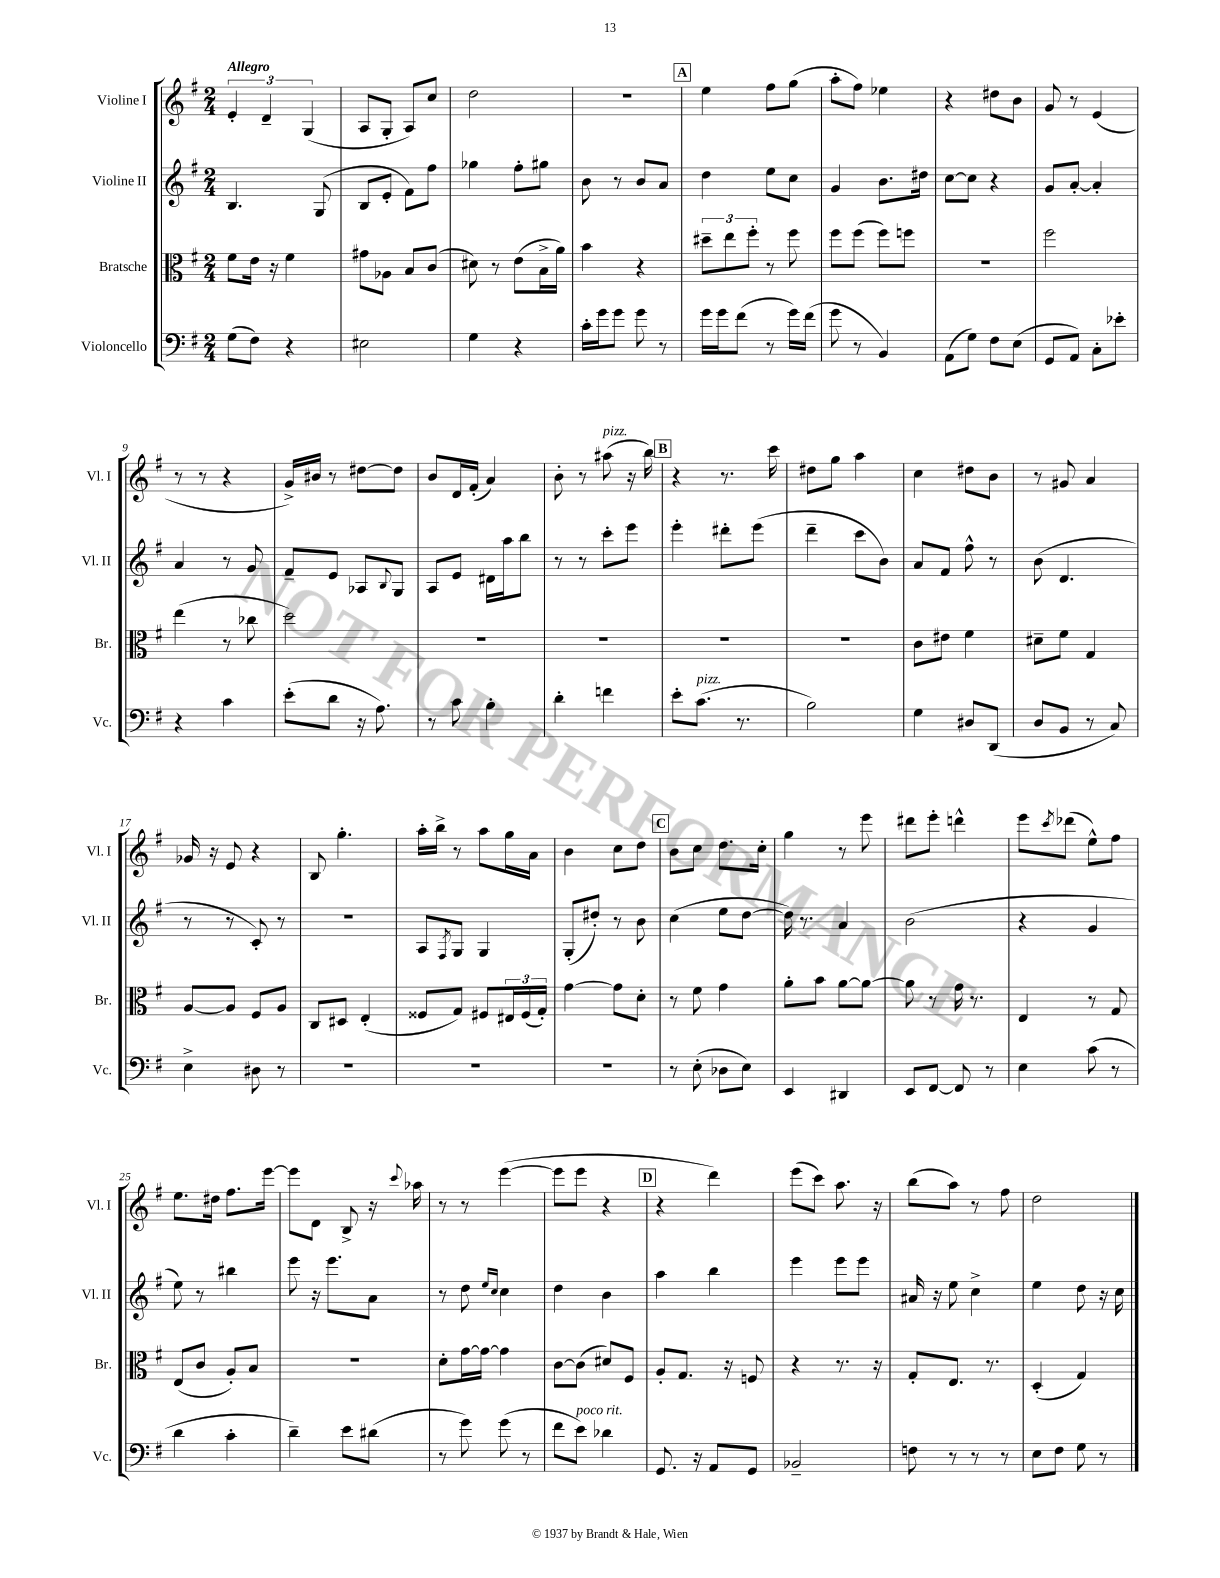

**kern	**kern	**kern	**kern
*staff4	*staff3	*staff2	*staff1
*clefF4	*clefC3	*clefG2	*clefG2
*k[f#]	*k[f#]	*k[f#]	*k[f#]
*M2/4	*M2/4	*M2/4	*M2/4
(8G	8f#	4.B	6e'
8F#)	16e	.	.
.	.	.	6d~
.	16r	.	.
4r	4f#	.	.
.	.	.	(6G
.	.	(8G	.
=	=	=	=
2E#	8g#	8B	8A
.	8A-	8e'	8G'
.	8B	8f#)	8A)
.	(8c	8ff#	8cc
=	=	=	=
4G	8d#)	4gg-	2dd
.	8r	.	.
4r	(8e	8ff#'	.
.	16B^	8gg#	.
.	16a)	.	.
=	=	=	=
16c'	4b	8b	2r
16g	.	.	.
8g	.	8r	.
8g	4r	8b	.
8r	.	8a	.
=	=	=	=
16g	12dd#~	4dd	4ee
16g	.	.	.
.	12ee	.	.
(8f#	.	.	.
.	12ff#'	.	.
8r	8r	8ee	8ff#
16g)	8ff#	8cc	(8gg
(16f#	.	.	.
=	=	=	=
8g	8ff#	4g	8aa'
8r	(8ff#	.	8ff#)
4BB)	8ff#)	8.b	4ee-
.	8ff	.	.
.	.	16dd#	.
=	=	=	=
(8AA	2r	[8cc	4r
8G)	.	8cc]	.
8F#	.	4r	8dd#
(8E	.	.	8b
=	=	=	=
8GG	2ff#	8g	8g
8AA)	.	[8a'	8r
8C'	.	4a']	(4e
8e-'	.	.	.
=	=	=	=
4r	(4ee	4a	8r
.	.	.	8r
4c	8r	8r	4r
.	8cc-	8g	.
=	=	=	=
(8e'	2dd)	8f#~	16g^)
.	.	.	16b#
8d	.	8e	8r
16r	.	8A-	[8dd#
8.A)	.	.	.
.	.	8qqB	.
.	.	8G	8dd#]
=	=	=	=
8r	2r	8A	8b
8c	.	8e	16d
.	.	.	(16f#'
4B'	.	16d#	4a)
.	.	16aa	.
.	.	8bb	.
=	=	=	=
4d'	2r	8r	8b'
.	.	8r	8r
4f	.	8ccc'	(8aa#
.	.	8eee	16r
.	.	.	16bb)
=	=	=	=
8e'	2r	4eee'	4r
(8.c	.	.	.
.	.	8ddd#'	8.r
8.r	.	.	.
.	.	(8eee	.
.	.	.	16ccc
=	=	=	=
2B)	2r	4ddd~	8dd#
.	.	.	8gg
.	.	8ccc	4aa
.	.	8b)	.
=	=	=	=
4G	8c	8a	4cc
.	8e#	8f#	.
8D#	4f#	8ff#^^	8dd#
(8DD	.	8r	8b
=	=	=	=
8D	8d#~	(8b	8r
8BB	8f#	4.d	8g#
8r	4G	.	4a
8C)	.	.	.
=	=	=	=
4E^	[8A	8r	16g-
.	.	.	16r
.	8A]	8r	8e
8D#	8F#	8c')	4r
8r	8A	8r	.
=	=	=	=
2r	8C	2r	8B
.	8D#	.	4.gg'
.	(4E'	.	.
=	=	=	=
2r	8F##	8A	16aa'
.	.	.	16bb^
.	.	8qF#	.
.	8G)	8G	8r
.	8F#	4G	8aa
.	24E#	.	16gg
.	(24F#	.	.
.	.	.	16a
.	24G')	.	.
=	=	=	=
2r	[4g	(8G'	4b
.	.	8dd#')	.
.	8g]	8r	8cc
.	8d'	8b	8dd
=	=	=	=
8r	8r	(4cc	8b
(8E'	8f#	.	8cc
8D-	4g	8ee	8.dd
8E)	.	[8dd	.
.	.	.	16cc'
=	=	=	=
4EE	8a'	16dd])	4gg
.	.	8.r	.
.	8b	.	.
4DD#	[8a	4a	8r
.	8a_	.	8eee
=	=	=	=
8EE	8a]	(2b	8ddd#
[8FF#	8r	.	8eee'
8FF#]	16g	.	4ddd^^
.	8.r	.	.
8r	.	.	.
=	=	=	=
4E	4E	4r	8eee
.	.	.	8qccc
.	.	.	(8ddd-
(8c	8r	4g	8ee^^)
8r	8G	.	8ff#
=	=	=	=
4d	(8E	8ee)	8.ee
.	8c	8r	.
.	.	.	16dd#
4c'	8A')	4bb#	8.ff#
.	8B	.	.
.	.	.	[16eee
=	=	=	=
4d~)	2r	8eee	8eee]
.	.	16r	8d
.	.	8.eee	.
8e	.	.	8B^
(8d#	.	8a	16r
.	.	.	8qqccc
.	.	.	16aa-
=	=	=	=
8r	8d'	8r	8r
8g)	[16g	8dd	8r
.	16g_	.	.
.	.	16qqee	.
.	.	16qqcc	.
(8g	4g]	4cc	([4eee
8r	.	.	.
=	=	=	=
8f#	[8c	4dd	8eee]
8e)	(8c]	.	8eee
4d-	8d#)	4b	4r
.	8F#	.	.
=	=	=	=
8.GG	8A'	4aa	4r
.	8.G	.	.
16r	.	.	.
8AA	.	4bb	4ddd)
.	16r	.	.
8GG	8F	.	.
=	=	=	=
2BB-~	4r	4eee	(8eee
.	.	.	8ccc)
.	8.r	8eee	8.aa
.	.	8eee	.
.	16r	.	16r
=	=	=	=
8F	8G'	16a#	(8bb
.	.	16r	.
8r	8.E	8ee	8aa)
8r	.	4cc^	8r
.	8.r	.	.
8r	.	.	8ff#
=	=	=	=
8E	(4D'	4ee	2dd
8F#	.	.	.
8G	4G)	8dd	.
8r	.	16r	.
.	.	16cc	.
==	==	==	==
*-	*-	*-	*-
